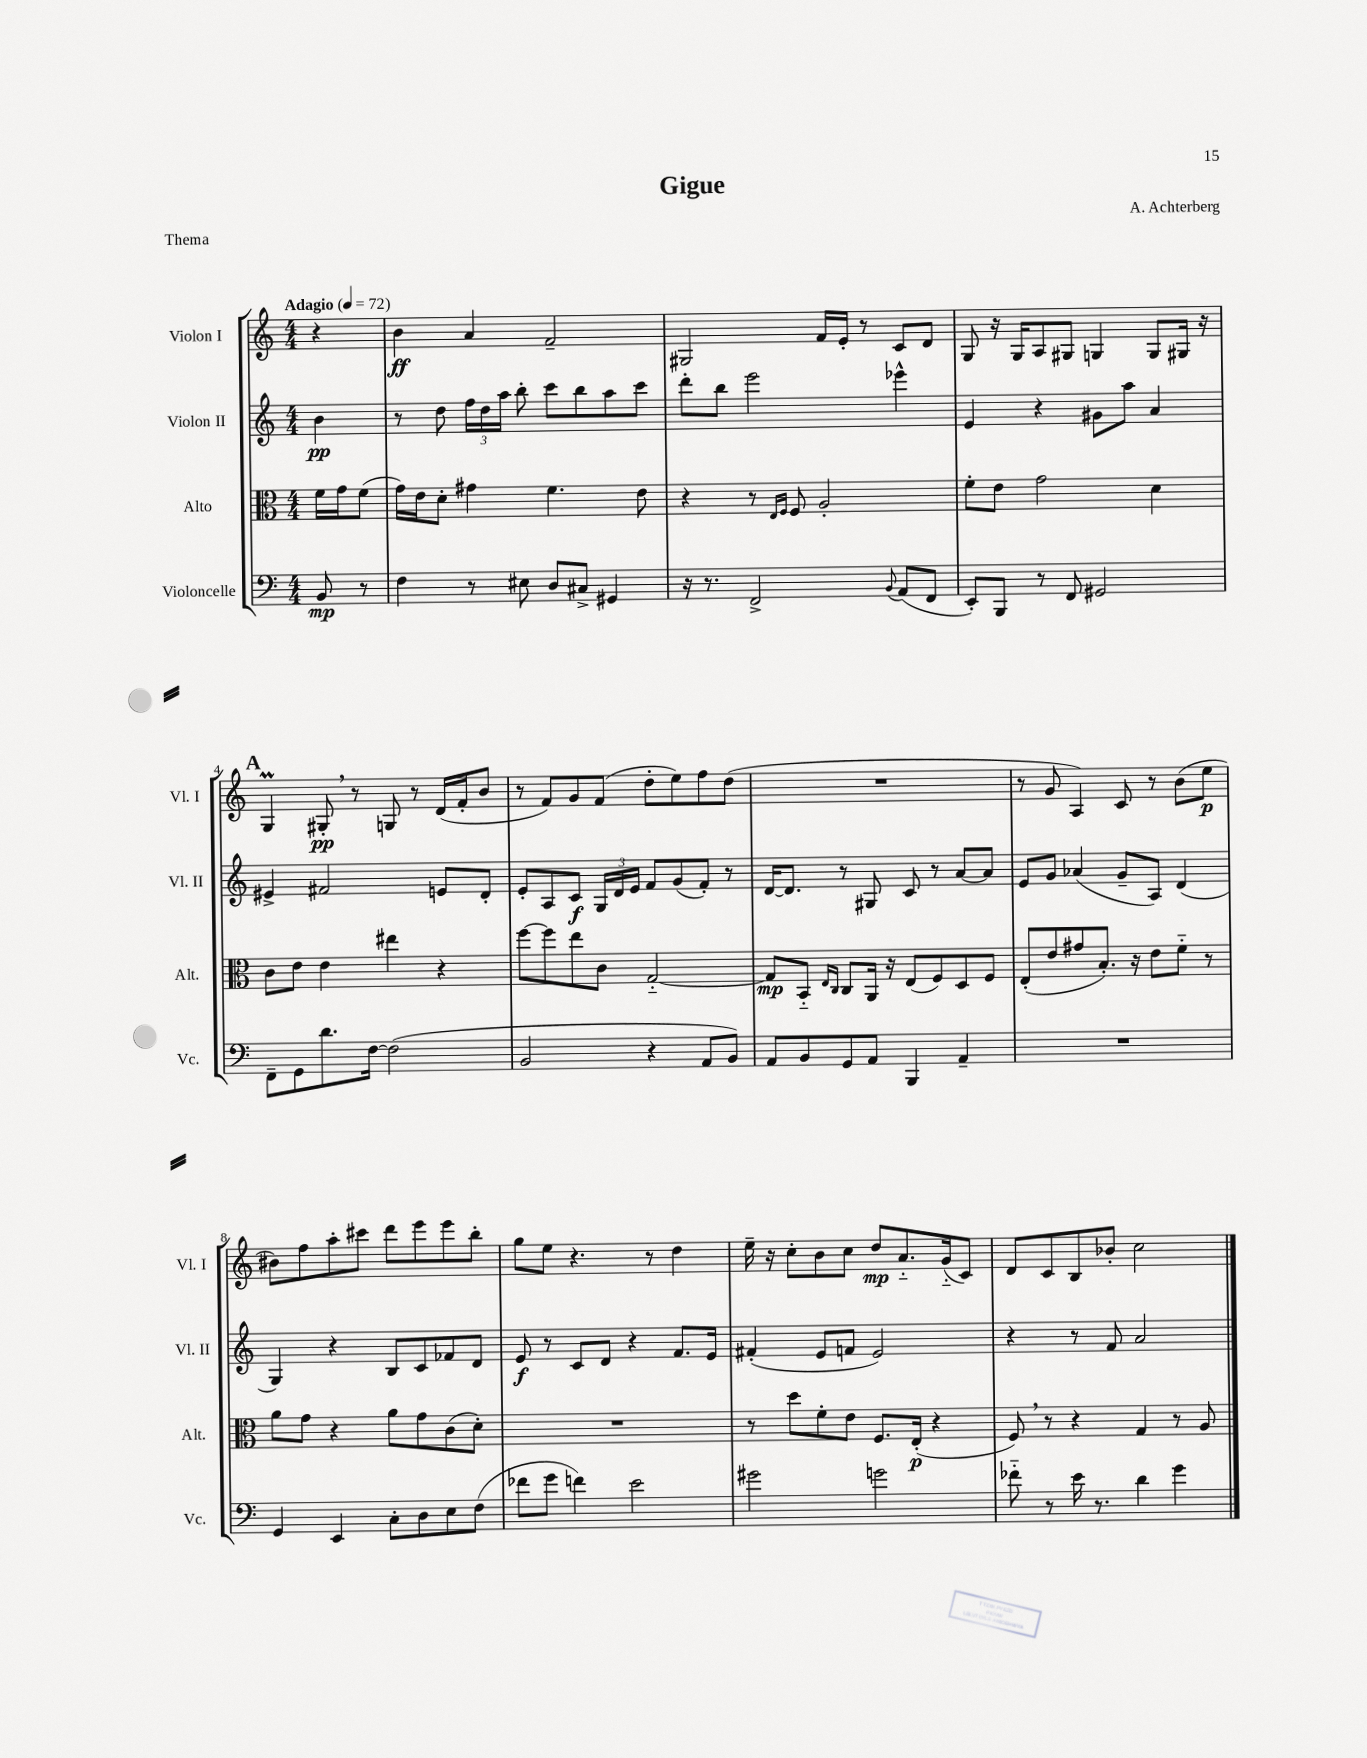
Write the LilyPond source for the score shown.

\header { title = "Gigue" composer = "A. Achterberg" piece = "Thema" }
<<
\new StaffGroup <<
\new Staff = "s0" \with { instrumentName = "Violon I" shortInstrumentName = "Vl. I" } {
    \clef treble \key c \major \numericTimeSignature \time 4/4 \partial 4 \tempo "Adagio" 4 = 72
    \autoBeamOff r4 |
    b'4\ff a'4 f'2-- |
    gis2 f'16[ e'16]-. r8 c'8[ d'8] |
    g8 r16 g16[ a8 gis8] g4 g8[ gis16] r16 |
    \mark \markup { \bold "A" } g4\prall gis8-.\pp \breathe r8 g8 r8 d'16[( f'16-. b'8] |
    r8 f'8[) g'8 f'8]( d''8[-. e''8) f''8 d''8]( |
    R1 |
    r8 g'8 a4) c'8 r8 b'8[( e''8]\p |
    bis'8[) f''8 a''8-. cis'''8] d'''8[ e'''8 e'''8 b''8]-. |
    g''8[ e''8] r4. r8 d''4 |
    e''16-- r16 c''8[-. b'8 c''8] d''8[\mp a'8.-_ g'16-_( c'8]) |
    d'8[ c'8 b8 bes'8]-. c''2 \bar "|." |
}
\new Staff = "s1" \with { instrumentName = "Violon II" shortInstrumentName = "Vl. II" } {
    \clef treble \key c \major \numericTimeSignature \time 4/4 \partial 4
    \autoBeamOff b'4\pp |
    r8 d''8 \tuplet 3/2 { f''16[ d''16 a''16] } b''8-. c'''8[ b''8 a''8 c'''8] |
    d'''8[-. b''8] e'''2 ees'''4-^ |
    e'4 r4 gis'8[ a''8] a'4 |
    \mark \markup { \bold "A" } eis'4-> fis'2 e'8[ d'8]-. |
    e'8[-. a8 c'8]\f \tuplet 3/2 { g16[ d'16 e'16] } f'8[ g'8( f'8]-.) r8 |
    d'16[~ d'8.] r8 gis8 c'8 r8 a'8[~ a'8] |
    e'8[ g'8] aes'4( g'8[-- a8]) d'4( |
    g4) r4 b8[ c'8 fes'8 d'8] |
    e'8\f r8 c'8[ d'8] r4 f'8.[ e'16] |
    fis'4-.( e'8[ f'8] e'2) |
    r4 r8 f'8 a'2 \bar "|." |
}
\new Staff = "s2" \with { instrumentName = "Alto" shortInstrumentName = "Alt." } {
    \clef alto \key c \major \numericTimeSignature \time 4/4 \partial 4
    \autoBeamOff f'16[ g'16 f'8]( |
    g'16[) e'16 d'8]-. gis'4 f'4. e'8 |
    r4 r8 \grace { e16[ f16] } f8 a2-. |
    f'8[-. e'8] g'2 d'4 |
    \mark \markup { \bold "A" } c'8[ e'8] e'4 eis''4 r4 |
    f''8[~ f''8 e''8 c'8] g2~-_ |
    g8[\mp b,8]-_ \grace { e16[ c16] } c8[ a,16] r16 e8[( f8) d8 f8] |
    e8[-.( e'8 gis'8 b8.]-.) r16 e'8[ f'8]-_ r8 |
    a'8[ g'8] r4 a'8[ g'8 c'8( d'8]-.) |
    R1 |
    r8 d''8[ f'8-. e'8] f8.[ e16]-.\p( r4 |
    f8) \breathe r8 r4 g4 r8 a8 \bar "|." |
}
\new Staff = "s3" \with { instrumentName = "Violoncelle" shortInstrumentName = "Vc." } {
    \clef bass \key c \major \numericTimeSignature \time 4/4 \partial 4
    \autoBeamOff b,8\mp r8 |
    f4 r8 eis8 d8[ cis8]-> gis,4 |
    r16 r8. f,2-> \appoggiatura { b,8 } a,8[( f,8] |
    e,8[-.) b,,8] r8 f,8 gis,2 |
    \mark \markup { \bold "A" } f,8[-- g,8 d'8. f16]~ f2( |
    b,2 r4 a,8[ b,8]) |
    a,8[ b,8 g,8 a,8] b,,4 a,4-- |
    R1 |
    g,4 e,4 c8[-. d8 e8 f8]( |
    fes'8[ g'8] f'4) e'2 |
    gis'2 g'2 |
    fes'8-_ r8 e'16 r8. d'4 g'4 \bar "|." |
}
>>
>>
